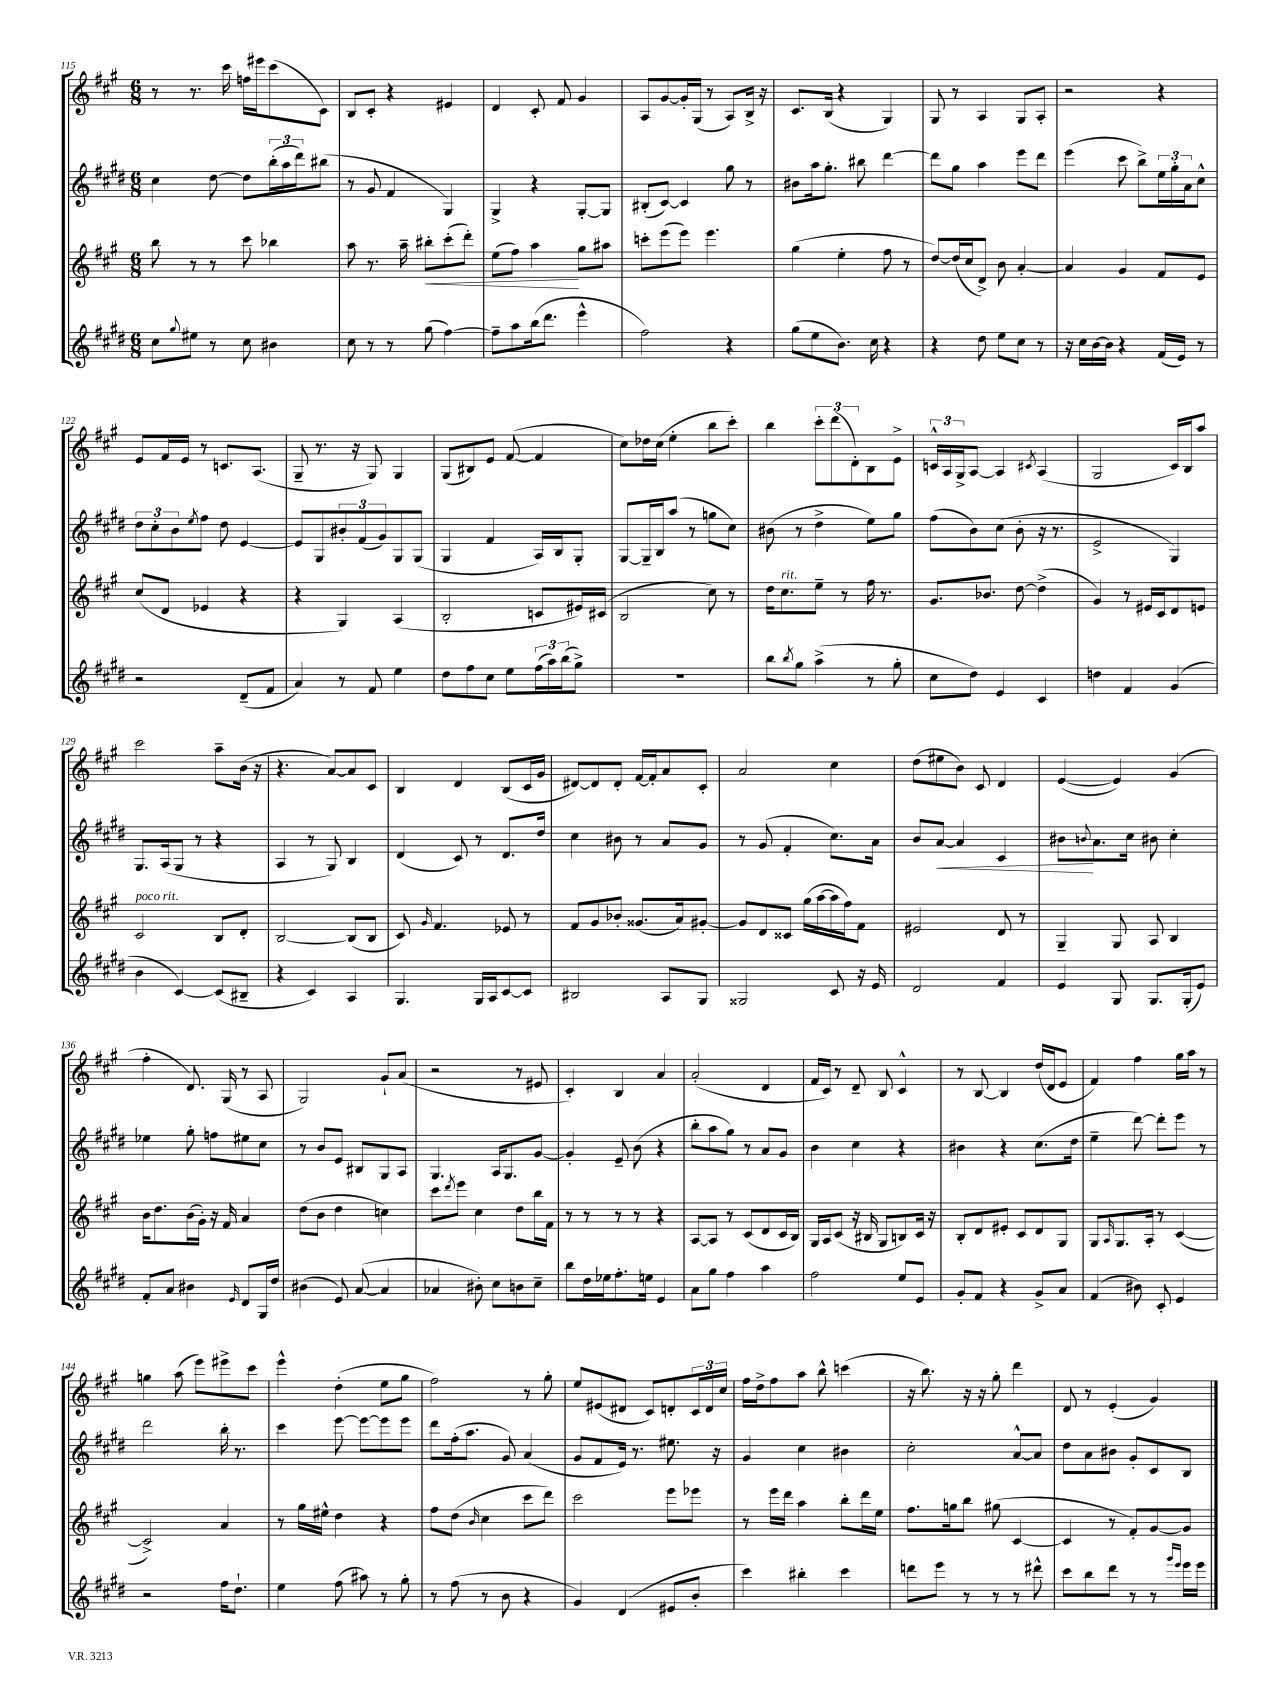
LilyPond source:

<<
\new StaffGroup <<
\new Staff = "s0" {
    \clef treble \key a \major \numericTimeSignature \time 6/8
    r8 r8. cis'''16 f''16 eis'''16 cis'''8( cis'8) |
    b8 cis'8-. r4 eis'4 |
    d'4 cis'8-. fis'8 gis'4 |
    a8 gis'8~ gis'16-. gis16( r8 a8) b16-> r16 |
    cis'8. b16( r4 gis4) |
    gis8 r8 a4 gis8 a8-. |
    r2 r4 |
    e'8 fis'16 e'16 r8 c'8. a8.( |
    gis8-- r8. r16 gis8) gis4 |
    gis8( bis8) e'8 fis'8~( fis'4 |
    cis''8) des''16 cis''16( e''4-. b''8 cis'''8-.) |
    b''4 \tuplet 3/2 { cis'''8-. d'''8( d'8-.) } b8 e'8-> |
    \tuplet 3/2 { c'16-^ a16 gis16-> } a8~ a4 \acciaccatura { cis'8 } a4( |
    gis2 cis'16) b16 a''8 |
    cis'''2 a''8-- b'16( r16 |
    r4. a'8~) a'8 cis'8 |
    b4 d'4 b8( cis'16 gis'16 |
    dis'8~) dis'8 dis'8-. fis'16~ fis'16-. a'8 cis'8-. |
    a'2 cis''4 |
    d''8( eis''8 b'8) cis'8 d'4 |
    e'4~( e'4) gis'4( |
    fis''4-. d'8.) gis16( r8 a8 |
    gis2) gis'8-! a'8( |
    r2 r8 eis'8 |
    cis'4-.) b4 a'4 |
    a'2-.( d'4 |
    fis'16 cis'16) r8 d'8-- b8 cis'4-^ |
    r8 b8~ b4 d''16( d'16 e'8 |
    fis'4) fis''4 gis''16 a''16 r8 |
    g''4 a''8( e'''8) eis'''8-> cis'''8 |
    e'''4-^ d''4-.( e''8 gis''8 |
    fis''2) r8 gis''8-. |
    e''8 eis'8( dis'8 cis'8) d'8-. \tuplet 3/2 { cis'16 d'16 cis''16 } |
    fis''16 d''16-> fis''8 a''8 b''8-^ c'''4( |
    r16 b''8.) r16 r16 gis''8-. d'''4 |
    d'8 r8 e'4-.( gis'4) \bar "|." |
}
\new Staff = "s1" {
    \clef treble \key e \major \numericTimeSignature \time 6/8
    cis''4 dis''8~ dis''8 \tuplet 3/2 { b''16-.( a''16 dis'''16) } bis''8( |
    r8 gis'8 fis'4 gis4) |
    gis4-> r4 gis8~-. gis8 |
    bis8-.( cis'8~) cis'4 gis''8 r8 |
    bis'8 a''16 gis''8.-. bis''8 dis'''4~ |
    dis'''8 gis''8 a''4 e'''8 dis'''8 |
    e'''4( cis'''8 b''8->) \tuplet 3/2 { e''16 gis''16-. a'16 } cis''8-^ |
    \tuplet 3/2 { dis''8 cis''8-. b'8 } \acciaccatura { e''8 } fis''8 dis''8 e'4~ |
    e'8 gis8 \tuplet 3/2 { bis'8-. fis'8( gis'8) } gis8 gis8( |
    gis4 fis'4 a16) b16 gis8-. |
    gis8~ gis16-- b16 a''8( r8 g''8 cis''8) |
    bis'8( r8 dis''4-> e''8) gis''8 |
    fis''8( b'8) cis''8( b'8-. r16 r8. |
    e'2-> gis4) |
    gis8. a16( gis8 r8 r4 |
    a4 r8 gis8) b4 |
    dis'4( cis'8) r8 dis'8. dis''16 |
    cis''4 bis'8 r8 a'8 gis'8 |
    r8 gis'8( fis'4-. cis''8.) a'16 |
    b'8 a'8~\< a'4 cis'4 |
    bis'8\! \appoggiatura { b'8 } a'8. cis''16 bis'8 cis''4-. |
    ees''4 gis''8-. f''8 eis''8 cis''8 |
    r8 b'8 e'8 bis8 gis8 a8 |
    gis4. a16 gis8. gis'8~ |
    gis'4-. e'8-- b'8( r4 |
    b''8-. a''8 gis''8) r8 a'8 gis'8 |
    b'4 cis''4 r4 |
    bis'4 r4 cis''8.( dis''16 |
    e''4-- dis'''8~) dis'''8-. e'''8 r8 |
    dis'''2 b''16-. r8. |
    cis'''4 e'''8~ e'''8~ e'''8 e'''8 |
    dis'''8 fis''16-.( a''8. gis'8) a'4( |
    gis'8 fis'8 e'16) r8. eis''8. r16 |
    gis'4 cis''4 bis'4 |
    cis''2-. a'8~-^ a'8 |
    dis''8 a'8 bis'8 gis'8-. cis'8 b8 \bar "|." |
}
\new Staff = "s2" {
    \clef treble \key a \major \numericTimeSignature \time 6/8
    b''8 r8 r8 cis'''8 bes''4 |
    a''8 r8. a''16-- bis''8-.\< cis'''8-.( d'''8-.) |
    e''8( fis''8) a''4\! gis''8 ais''8 |
    c'''8-. e'''8( e'''8) e'''4. |
    gis''4( e''4-. fis''8 r8 |
    d''8~) d''16( cis''16 d'8->) b'8 a'4~-. |
    a'4 gis'4 fis'8 e'8 |
    cis''8( d'8 ees'4 r4 |
    r4 gis4) a4( |
    b2-. c'8 eis'16) cis'16( |
    b2 cis''8) r8 |
    d''16 cis''8.^\markup { \italic "rit." } e''8-- r8 fis''16 r8. |
    gis'8. bes'8. d''8~ d''4->( |
    gis'4) r8 eis'16 cis'16 d'8 e'8 |
    cis'2^\markup { \italic "poco rit." } b8 d'8-. |
    b2~ b8( b8 |
    cis'8) \grace { gis'16 } fis'4. ees'8 r8 |
    fis'8 gis'8 bes'8-. gisis'8.( a'16) gis'8~-. |
    gis'8 d'8 cisis'8 gis''16( a''16~ a''16 fis''16) fis'8 |
    eis'2 d'8 r8 |
    gis4-- gis8 a8 b4 |
    b'16 d''8. b'16( gis'16-.) r16 fis'16 a'4 |
    d''8( b'8 d''4 c''4) |
    cis'''8 \acciaccatura { d'''8 } e'''8 cis''4 d''8 b''16 fis'16 |
    r8 r8 r8 r8 r4 |
    a8~ a8 r8 cis'8( d'8 cis'16 b16) |
    gis16 a16 cis'8( r16 bis16 gis8 b8) cis'16 r16 |
    b8-. d'8 eis'8-. cis'8 d'8 gis8 |
    gis8 \grace { a16 } gis8. a16-. r8 cis'4~( |
    cis'2->) a'4 |
    r8 gis''16 eis''16-^ d''4 r4 |
    fis''8 d''8( \grace { b'16 } cis''4 cis'''8 d'''8) |
    cis'''2 e'''8 ees'''8 |
    r8 e'''16 d'''16 a''4 b''8-. d'''16 e''16 |
    fis''8. g''16 b''8 gis''8( cis'4~ |
    cis'4 r8 fis'8-.) gis'8~ gis'8 \bar "|." |
}
\new Staff = "s3" {
    \clef treble \key e \major \numericTimeSignature \time 6/8
    cis''8 \appoggiatura { gis''8 } eis''8 r8 cis''8 bis'4 |
    cis''8 r8 r8 gis''8( fis''4~) |
    fis''8-- a''8 b''16( dis'''8. e'''4-^ |
    fis''2) r4 |
    gis''8( e''8 b'8.) cis''16 r4 |
    r4 dis''8 e''8 cis''8 r8 |
    r16 cis''16 b'16~ b'16 r4 fis'16( e'16) r8 |
    r2 dis'8--( fis'8 |
    a'4) r8 fis'8 e''4 |
    dis''8 fis''8 cis''8 e''8 \tuplet 3/2 { fis''16( a''16) b''16( } gis''8->) |
    R2. |
    b''8 \acciaccatura { b''8 } gis''8 a''4->( r8 gis''8-. |
    cis''8 dis''8) e'4 cis'4 |
    d''4 fis'4 gis'4( |
    b'4 cis'4~) cis'8( bis8-- |
    r4 cis'4) a4 |
    gis4. gis16 a16 cis'8~ cis'8 |
    bis2 a8 gis8 |
    gisis2 cis'8 r16 e'16 |
    dis'2 fis'4 |
    e'4 gis8 gis8. gis16-.( e'8) |
    fis'8-. a'8 bis'4 \grace { e'16 } dis'8 gis16 dis''16 |
    bis'4( e'8) a'8~( a'4 |
    aes'4 bis'8-.) cis''8 b'8 cis''8-- |
    b''8 dis''16 ees''16 fis''8.-. e''16 e'4 |
    a'8 gis''8 fis''4 a''4 |
    fis''2 e''8 e'8 |
    gis'8-. fis'8 r4 gis'8-> a'8 |
    fis'4( bis'8) cis'8-. e'4 |
    r2 fis''16 dis''8.-! |
    e''4 fis''8( ais''8) r8 gis''8-. |
    r8 fis''8( r8 b'8 r4 |
    gis'4) dis'4( eis'8 b'8-. |
    cis'''4) bis''4-. cis'''4 |
    d'''8 e'''8 r8 r8 r8 dis'''8-^ |
    cis'''8 b''8 dis'''8 r8 r8 \grace { gis'''16 e'''16 } e'''16 e'''16 \bar "|." |
}
>>
>>
\layout { \context { \Score currentBarNumber = #115 } }
